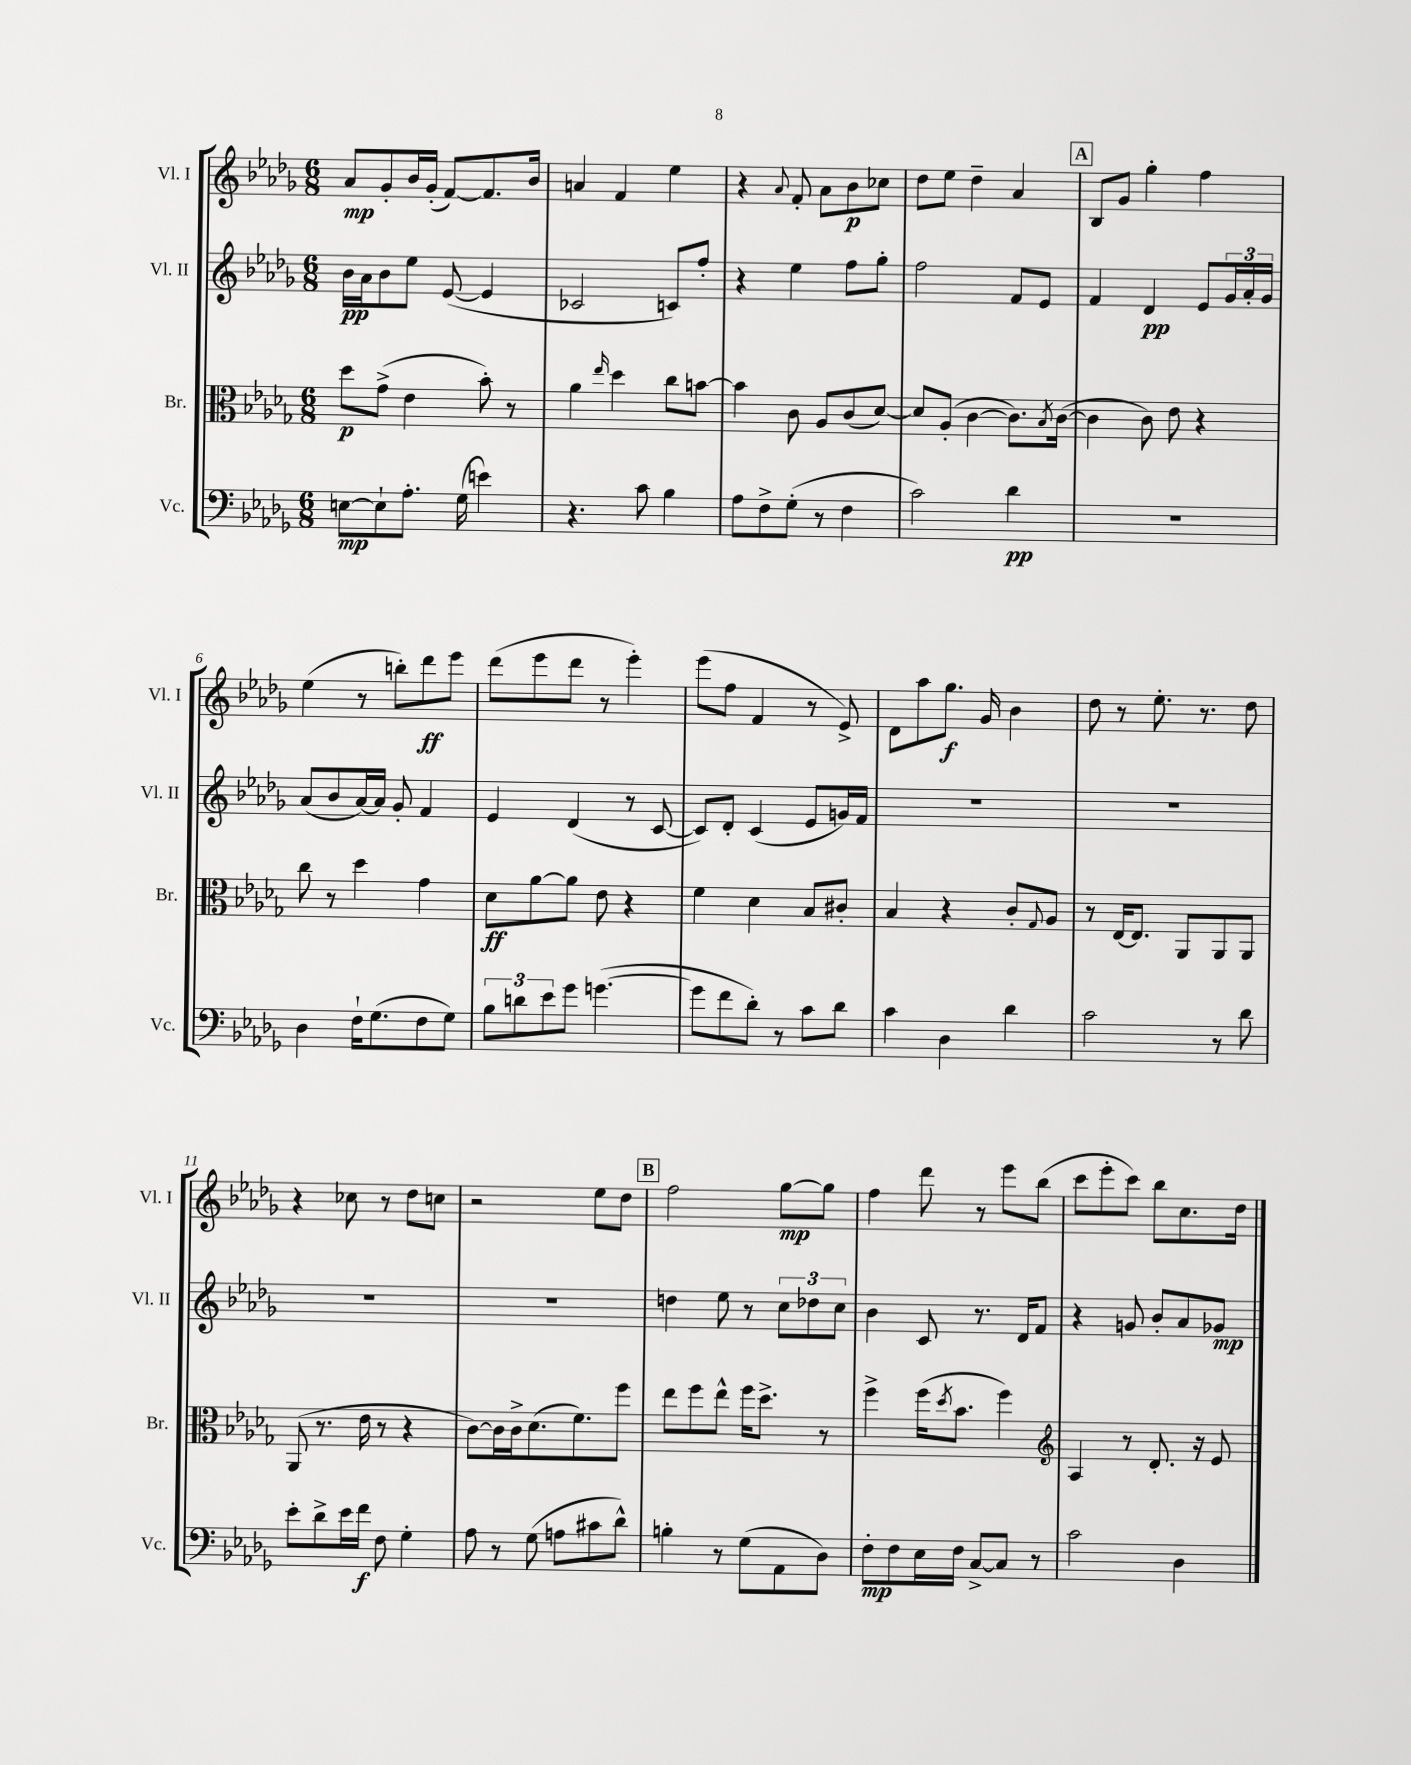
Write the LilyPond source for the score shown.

<<
\new StaffGroup <<
\new Staff = "s0" \with { instrumentName = "Vl. I" shortInstrumentName = "Vl. I" } {
    \clef treble \key des \major \numericTimeSignature \time 6/8
    aes'8\mp ges'8-. bes'16 ges'16-.( f'8~) f'8. bes'16 |
    a'4 f'4 ees''4 |
    r4 \appoggiatura { aes'8 } f'8-. aes'8 bes'8\p ces''8 |
    des''8 ees''8 des''4-- aes'4 |
    \mark \markup { \box "A" } bes8 ges'8 ges''4-. f''4 |
    ees''4( r8 b''8-.) des'''8\ff ees'''8 |
    des'''8( ees'''8 des'''8 r8 ees'''4-.) |
    ees'''8( f''8 f'4 r8 ees'8->) |
    des'8 aes''8 ges''8.\f ges'16 bes'4 |
    des''8 r8 ees''8.-. r8. des''8 |
    r4 ces''8 r8 des''8 c''8 |
    r2 ees''8 des''8 |
    \mark \markup { \box "B" } f''2 ges''8~\mp ges''8 |
    f''4 des'''8 r8 ees'''8 bes''8( |
    c'''8 ees'''8-. c'''8) bes''8 c''8. des''16 \bar "|." |
}
\new Staff = "s1" \with { instrumentName = "Vl. II" shortInstrumentName = "Vl. II" } {
    \clef treble \key des \major \numericTimeSignature \time 6/8
    bes'16\pp aes'16 bes'8 ees''8 ees'8~( ees'4 |
    ces'2 c'8) f''8-. |
    r4 ees''4 f''8 ges''8-. |
    f''2 f'8 ees'8 |
    \mark \markup { \box "A" } f'4 des'4\pp ees'8 \tuplet 3/2 { ges'16 aes'16-. ges'16 } |
    aes'8( bes'8 aes'16~) aes'16 ges'8-. f'4 |
    ees'4 des'4( r8 c'8~ |
    c'8) des'8-. c'4( ees'8 g'16) f'16 |
    R2. |
    R2. |
    R2. |
    R2. |
    \mark \markup { \box "B" } d''4 ees''8 r8 \tuplet 3/2 { c''8 des''8 c''8 } |
    bes'4 c'8 r8. des'16 f'8 |
    r4 g'8 bes'8-. aes'8 ges'8\mp \bar "|." |
}
\new Staff = "s2" \with { instrumentName = "Br." shortInstrumentName = "Br." } {
    \clef alto \key des \major \numericTimeSignature \time 6/8
    des''8\p ges'8->( ees'4 bes'8-.) r8 |
    aes'4 \grace { ees''16 } des''4 c''8 b'8~ |
    b'4 c'8 aes8 c'8( des'8~) |
    des'8 aes8-.( c'4~ c'8.) \acciaccatura { bes8 } c'16~( |
    \mark \markup { \box "A" } c'4 c'8) ees'8 r4 |
    c''8 r8 des''4 ges'4 |
    des'8\ff aes'8~ aes'8 ees'8 r4 |
    f'4 des'4 bes8 cis'8-. |
    bes4 r4 c'8-. \appoggiatura { ges8 } aes8 |
    r8 ees16~ ees8. aes,8 aes,8 aes,8 |
    aes,8( r8. ees'16 r8 r4 |
    c'8~) c'16 c'16-> des'8.( f'8.) f''8 |
    \mark \markup { \box "B" } ees''8 f''8 ees''8-^ f''16 des''8.-> r8 |
    f''4-> f''16( \acciaccatura { des''8 } bes'8. f''4) |
    \clef treble aes4 r8 des'8.-. r16 ees'8 \bar "|." |
}
\new Staff = "s3" \with { instrumentName = "Vc." shortInstrumentName = "Vc." } {
    \clef bass \key des \major \numericTimeSignature \time 6/8
    e8~\mp e8-! aes8.-. ges16( e'4) |
    r4. c'8 bes4 |
    aes8 f8-> ges8-.( r8 f4 |
    c'2) des'4\pp |
    \mark \markup { \box "A" } R2. |
    des4 f16-! ges8.( f8 ges8) |
    \tuplet 3/2 { bes8 d'8 ees'8 } ges'8 g'4.~( |
    g'8 f'8 des'8-.) r8 c'8 des'8 |
    c'4 des4 des'4 |
    c'2 r8 des'8 |
    ees'8-. des'8-> ees'16 f'16\f f8 ges4-. |
    aes8 r8 ges8( a8 cis'8 des'8-^) |
    \mark \markup { \box "B" } b4-. r8 ges8( aes,8 des8) |
    f8-.\mp f8 ees16 f16 c8~-> c8 r8 |
    c'2 des4 \bar "|." |
}
>>
>>
